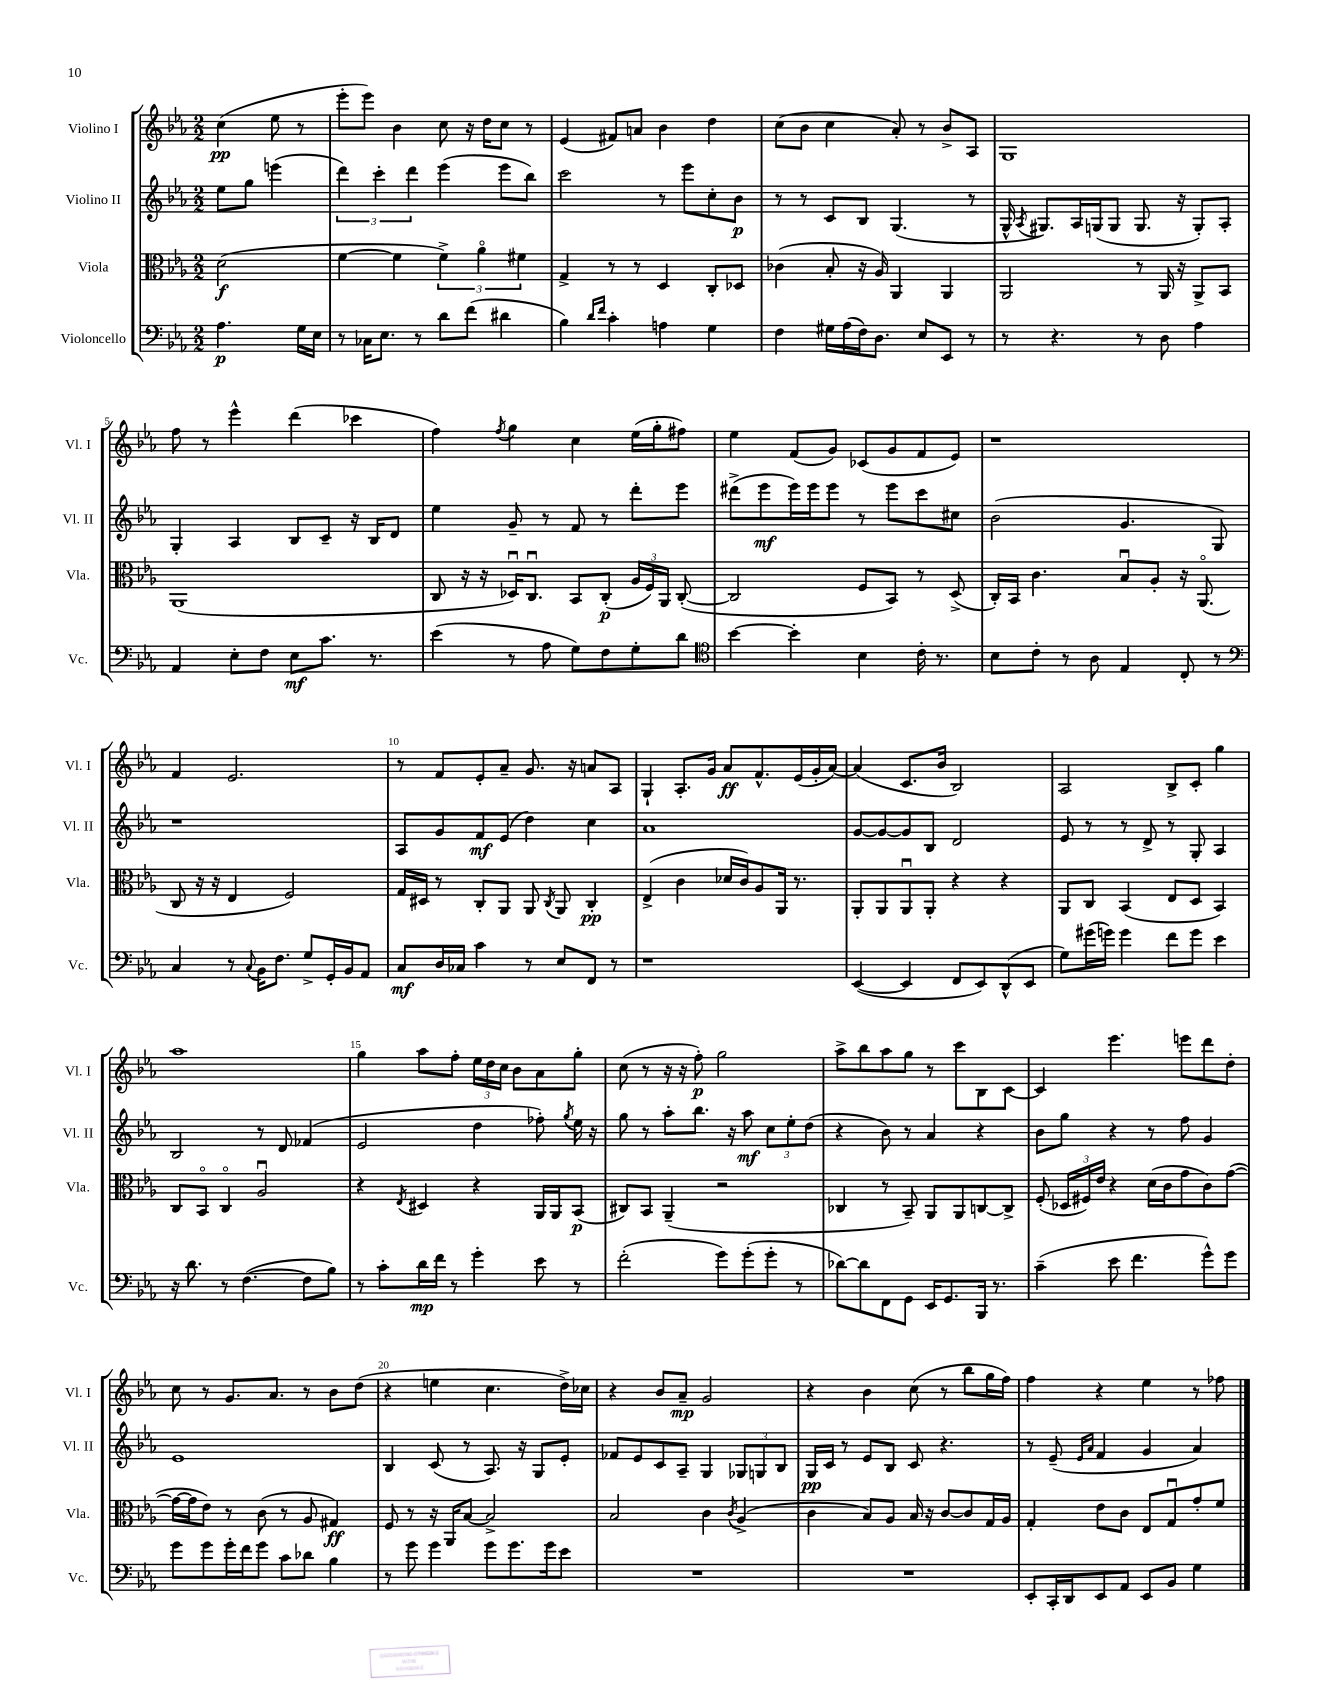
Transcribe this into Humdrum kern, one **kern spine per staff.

**kern	**kern	**kern	**kern
*staff4	*staff3	*staff2	*staff1
*clefF4	*clefC3	*clefG2	*clefG2
*k[b-e-a-]	*k[b-e-a-]	*k[b-e-a-]	*k[b-e-a-]
*M2/2	*M2/2	*M2/2	*M2/2
4.A-	(2d	8ee-	(4cc
.	.	8gg	.
.	.	(4eee	8ee-
16G	.	.	8r
16E-	.	.	.
=	=	=	=
8r	[4f	6ddd)	8eee-'
16C-	.	.	8eee-)
.	.	6ccc'	.
8.E-	.	.	.
.	4f]	.	4b-
.	.	6ddd	.
8r	.	.	.
8d	6f^)	(4eee-	8cc
(8f	.	.	16r
.	6a-o	.	.
.	.	.	16dd
4d#	.	8eee-	8cc
.	6f#	.	.
.	.	8bb-)	8r
=	=	=	=
4B-)	4G^	2ccc	(4e-
16qqd	.	.	.
16qqf	.	.	.
4c'	8r	.	8f#)
.	8r	.	8a
4A	4D	8r	4b-
.	.	8eee-	.
4G	8C'	8cc'	4dd
.	8D-	8b-	.
=	=	=	=
4F	(4c-	8r	(8cc
.	.	8r	8b-
16G#	8B-'	8c	4cc
(16A-	.	.	.
16F)	16r	8B-	.
8.D	16A-)	.	.
.	4AA-	(4.G	8a-')
8E-	.	.	8r
8EE-	4AA-	.	8b-^
8r	.	8r	8A-
=	=	=	=
8r	2AA-	16G^^	1G
.	.	8qA-	.
.	.	8.G#)	.
4.r	.	.	.
.	.	16A-	.
.	.	(16G	.
.	.	8G	.
8r	8r	8.G	.
8D	16AA-	.	.
.	16r	16r	.
4A-	8AA-^	8G')	.
.	8BB-	8A-'	.
=	=	=	=
4AA-	(1AA-	4G'	8ff
.	.	.	8r
8E-'	.	4A-	4eee-^^
8F	.	.	.
8E-	.	8B-	(4ddd
8.c	.	8c~	.
.	.	16r	4ccc-
8.r	.	16B-	.
.	.	8d	.
=	=	=	=
(4e-	8C	4ee-	4ff)
.	16r	.	.
.	16r	.	.
.	.	.	8qff
8r	16D-u)	8g~	4gg
.	8.Cu	.	.
8A-	.	8r	.
8G)	8BB-	8f	4cc
8F	(8C'	8r	.
8G'	24A-	8ddd'	(16ee-
.	24F)	.	.
.	.	.	16gg'
.	24AA-	.	.
8d	([8C'	8eee-	8ff#)
=	=	=	=
*clefC4	*	*	*
[4b-	2C]	(8ddd#^	4ee-
.	.	8eee-	.
4b-']	.	16eee-)	(8f
.	.	16eee-	.
.	.	8eee-	8g)
4B-	8F	8r	(8c-
.	8BB-)	8eee-	8g
16c'	8r	8ccc	8f
8.r	.	.	.
.	(8D^	8cc#	8e-)
=	=	=	=
8B-	16C')	(2b-	1r
.	16BB-	.	.
8c'	4.c	.	.
8r	.	.	.
8A-	.	.	.
4E-	8B-u	4.g	.
.	8A-'	.	.
8C'	16r	.	.
.	(8.AA-o	.	.
8r	.	8G)	.
=	=	=	=
*clefF4	*	*	*
4C	8C	1r	4f
.	16r	.	.
.	16r	.	.
8r	4E-	.	2.e-
8qqC	.	.	.
16BB-	.	.	.
8.F	.	.	.
.	2F)	.	.
8G^	.	.	.
16GG'	.	.	.
16BB-	.	.	.
8AA-	.	.	.
=	=	=	=
8C	16G	8A-	8r
.	16D#	.	.
16D	8r	8g	8f
16C-	.	.	.
4c	8C'	8f	8e-'
.	8AA-	(8e-	8a-~
8r	8AA-	4dd)	8.g
.	8qC	.	.
8E-	8AA-	.	.
.	.	.	16r
8FF	4C'	4cc	8a
8r	.	.	8A-
=	=	=	=
1r	(4E-^	1a-	4G`
.	4c	.	8.A-'
.	.	.	16g
.	16d-	.	8a-
.	16c)	.	.
.	8A-	.	8.f^^
.	16AA-	.	.
.	8.r	.	(16e-
.	.	.	16g'
.	.	.	[16a-)
=	=	=	=
([4EE-	8AA-'	[8g	(4a-]
.	8AA-	8g_	.
4EE-]	8AA-u	8g]	8.c
.	8AA-'	8B-	.
.	.	.	16b-
8FF	4r	2d	2B-)
8EE-)	.	.	.
(8DD^^	4r	.	.
8EE-	.	.	.
=	=	=	=
8G)	8AA-	8e-	2A-
(16g#	8C	8r	.
16g)	.	.	.
4g	(4BB-	8r	.
.	.	8d^	.
8f	8E-	8r	8B-^
8g	8D	8G'	8c'
4e-	4BB-)	4A-	4gg
=	=	=	=
16r	8C	2B-	1aa-
8.d	.	.	.
.	8BB-o	.	.
8r	4Co	.	.
([4.F	.	.	.
.	2A-u	8r	.
.	.	8d	.
8F]	.	(4f-	.
8B-)	.	.	.
=	=	=	=
8r	4r	2e-	4gg
8c'	.	.	.
.	8qE-	.	.
16d	4D#	.	8aa-
16f	.	.	.
8r	.	.	8ff'
4g'	4r	4dd	24ee-
.	.	.	24dd
.	.	.	24cc
.	.	.	8b-
8e-	16AA-	8ff-')	8a-
.	16AA-	.	.
.	.	8qgg	.
8r	(8BB-	16ee-	8gg'
.	.	16r	.
=	=	=	=
(2f'	8C#)	8gg	(8cc
.	8BB-	8r	8r
.	(4AA-~	8aa-'	16r
.	.	.	16r
.	.	8.bb-	8ff')
8g)	2r	.	2gg
.	.	16r	.
(8g'	.	8aa-	.
8g'	.	12cc	.
.	.	12ee-'	.
8r	.	.	.
.	.	(12dd	.
=	=	=	=
[8d-)	4C-	4r	8aa-^
8d-]	.	.	8bb-
8FF	8r	8b-)	8aa-
8GG	8BB-~)	8r	8gg
16EE-	8AA-	4a-	8r
8.GG	.	.	.
.	8AA-	.	8ccc
16BBB-	[8C	4r	8B-
8.r	.	.	.
.	8C^]	.	[8c
=	=	=	=
(4c~	(8F'	8b-	4c]
.	24D-	8gg	.
.	24F#)	.	.
.	24e-	.	.
8e-	4r	4r	4.eee-
4.f	.	.	.
.	(16d	8r	.
.	16c	.	.
.	8g	8ff	8eee
8g^^)	8c)	4g	8ddd
8g	([8g	.	8dd'
=	=	=	=
8g	16g_	1e-	8cc
.	16g]	.	.
8g	8e-)	.	8r
16g'	8r	.	8.g
16f	.	.	.
8g	(8c	.	.
.	.	.	8.a-
8c	8r	.	.
8d-	8A-	.	8r
4B-	4G#)	.	8b-
.	.	.	(8dd
=	=	=	=
8r	8F	4B-	4r
8g	8r	.	.
4g	16r	(8c	4ee
.	16AA-	.	.
.	[8B-	8r	.
8g	2B-^]	8.A-)	4.cc
8.g	.	.	.
.	.	16r	.
.	.	8G	.
16g	.	.	.
8e-	.	8e-'	16dd^)
.	.	.	16cc-
=	=	=	=
1r	2B-	8f-	4r
.	.	8e-	.
.	.	8c	8b-
.	.	8A-~	8a-~
.	4c	4G	2g
.	8qc	.	.
.	(4A-^	12G-	.
.	.	12G	.
.	.	12B-	.
=	=	=	=
1r	4c	16G	4r
.	.	16c	.
.	.	8r	.
.	8B-)	8e-	4b-
.	8A-	8B-	.
.	16B-	8c	(8cc
.	16r	.	.
.	[8c	4.r	8r
.	8c]	.	8bb-
.	16G	.	16gg
.	16A-	.	16ff)
=	=	=	=
8EE-'	4G'	8r	4ff
16CC'	.	(8e-~	.
16DD	.	.	.
.	.	16qqe-	.
.	.	16qqa-	.
8EE-	8e-	4f	4r
8AA-	8c	.	.
8EE-	8E-	4g	4ee-
8BB-	8Gu	.	.
4G	8g'	4a-)	8r
.	8f	.	8ff-
==	==	==	==
*-	*-	*-	*-
